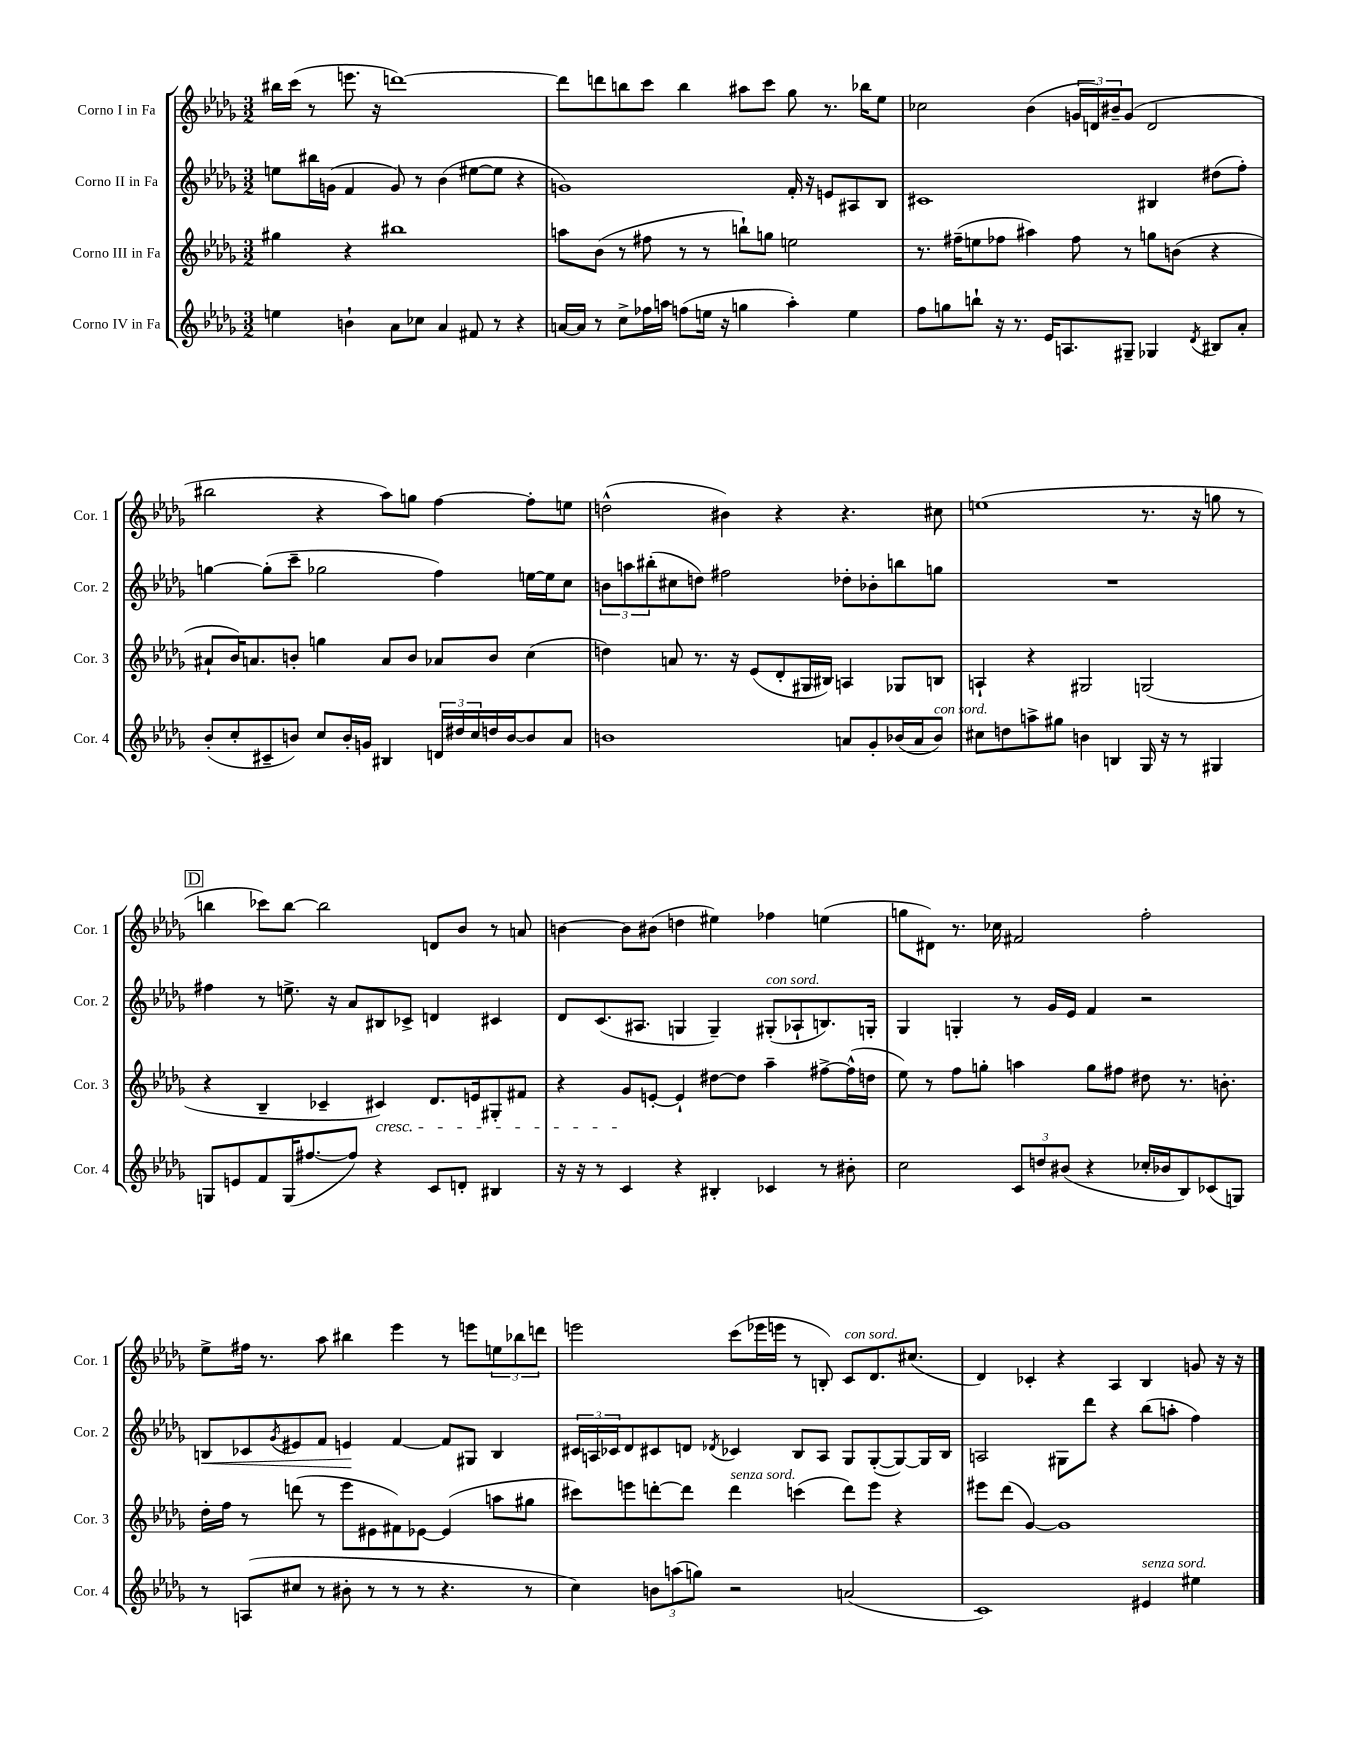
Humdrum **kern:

**kern	**kern	**kern	**kern
*staff4	*staff3	*staff2	*staff1
*clefG2	*clefG2	*clefG2	*clefG2
*k[b-e-a-d-g-]	*k[b-e-a-d-g-]	*k[b-e-a-d-g-]	*k[b-e-a-d-g-]
*M3/2	*M3/2	*M3/2	*M3/2
4ee	4gg#	8ee	16bb#
.	.	.	(16ccc
.	.	16bb#	8r
.	.	(16g	.
4b`	4r	4f	8.eee
.	.	.	16r
8a-	1bb#	8g)	[1ddd)
8cc-	.	8r	.
4a-	.	(4b-	.
8f#	.	[8ee#	.
8r	.	8ee#]	.
4r	.	4r	.
=	=	=	=
[16a	8aa	1g)	8ddd]
16a]	.	.	.
8r	(8b-	.	8ddd
8cc^	8r	.	8bb
16ff-	8ff#	.	8ccc
16aa	.	.	.
(8ff	8r	.	4bb
16ee	8r	.	.
16r	.	.	.
4gg	8bb`)	.	8aa#
.	8gg	.	8ccc
4aa')	2ee	16f'	8gg-
.	.	16r	.
.	.	8e	8.r
4ee	.	8A#	.
.	.	.	16bb-
.	.	8B-	8ee-
=	=	=	=
8ff	8.r	1c#	2cc-
8gg	.	.	.
.	(16ff#~	.	.
8bb`	8ee	.	.
16r	8ff-	.	.
8.r	.	.	.
.	4aa#)	.	(4b-
16e-	.	.	.
8.A	.	.	.
.	8ff-	.	24g
.	.	.	24d)
.	.	.	24b#~
8G#~	8r	.	(8g
4G-	8gg	4B#	2d
.	(8b	.	.
8qd-	.	.	.
8B#	4r	(8dd#	.
8a-'	.	8ff')	.
=	=	=	=
(8b-'	8a#`	[4gg	2bb#
8cc'	16b-)	.	.
.	8.a	.	.
8c#~	.	(8gg']	.
8b)	8b'	8ccc~	.
8cc	4gg	2gg-	4r
16b'	.	.	.
16g	.	.	.
4B#	8a	.	8aa-)
.	8b	.	8gg
24d	8a-	4ff)	[4ff
24dd#	.	.	.
24cc	.	.	.
16dd	8b	.	.
[16b	.	.	.
8b]	(4cc	[16ee	8ff']
.	.	16ee]	.
8a-	.	8cc	8ee
=	=	=	=
1b	4dd)	12b	(2dd^^
.	.	12aa	.
.	.	(12bb#'	.
.	8a	8cc#	.
.	8.r	8dd)	.
.	.	2ff#	4b#)
.	16r	.	.
.	(8e-	.	.
.	8d-'	.	4r
.	16G#	.	.
.	16B#)	.	.
8a	4A	8dd-'	4.r
8g-'	.	8b-'	.
(16b-	8G-	8bb	.
16a	.	.	.
8b-)	8B	8gg	8cc#
=	=	=	=
8cc#	4A`	1.r	(1ee
8dd	.	.	.
8aa^	4r	.	.
8gg#	.	.	.
4b	2G#	.	.
4B	.	.	.
16G-	(2G	.	8.r
16r	.	.	.
8r	.	.	.
.	.	.	16r
4G#	.	.	8gg
.	.	.	8r
=	=	=	=
8G	4r	4ff#	4bb
8e	.	.	.
8f	4B-~	8r	8ccc-)
(16G	.	8.ee^	[8bb
[8.ff#	.	.	.
.	4c-~	.	2bb]
.	.	16r	.
8ff#])	.	8a-	.
4r	4c#)	8B#	.
.	.	8c-^	.
8c	8.d-	4d	8d
8d'	.	.	8b-
.	16e	.	.
4B#	8G#'	4c#	8r
.	8f#	.	8a
=	=	=	=
16r	4r	8d-	[4b
16r	.	.	.
8r	.	(8.c	.
4c	8g-	.	8b]
.	.	8.A#	.
.	[8e'	.	(8b#
4r	4e`]	4G	4dd
4B#'	[8dd#	4G~)	4ee#)
.	8dd#]	.	.
4c-	4aa-~	(8G#'	4ff-
.	.	8A-`	.
8r	[8ff#^	8.B)	(4ee
8b#'	(16ff#^^]	.	.
.	16dd	16G'	.
=	=	=	=
2cc	8ee-)	4G-	8gg
.	8r	.	8d#)
.	8ff	4G'	8.r
.	8gg'	.	.
.	.	.	16cc-
12c	4aa	8r	2f#
12dd	.	.	.
.	.	16g-	.
(12b#	.	.	.
.	.	16e-	.
4r	8gg	4f	.
.	8ff#	.	.
16cc-'	8dd#	2r	2ff'
16b-	.	.	.
8B-)	8.r	.	.
(8c-	.	.	.
.	8.b'	.	.
8G)	.	.	.
=	=	=	=
8r	16dd-'	8B	8ee-^
.	16ff	.	.
(8A	8r	8c-	16ff#
.	.	.	8.r
.	.	8qg-	.
8cc#	(8ddd	8e#	.
8r	8r	8f	8aa-
8b#'	8eee-	4e	4bb#
8r	8e#	.	.
8r	8f#)	[4f	4eee-
8r	[8e-	.	.
4.r	(4e-]	8f]	8r
.	.	8G#	8eee
.	8aa	4B	12ee
.	.	.	12bb-
8r	8gg#	.	.
.	.	.	12ddd
=	=	=	=
4cc)	8ccc#)	24c#	2eee
.	.	24A	.
.	.	24c-	.
.	8eee	8d-	.
12b	[8ddd'	8c#	.
(12aa	.	.	.
.	8ddd]	8d	.
12gg)	.	.	.
.	.	8qd-	.
2r	4ddd	4c-	(8ccc
.	.	.	16eee-
.	.	.	16eee
.	(4ccc	8B-	8r
.	.	8A	8B')
(2a	8ddd)	8G-	8c
.	8eee	([8G-'	8.d-
.	4r	8G-_)	.
.	.	.	(8.cc#
.	.	16G-]	.
.	.	16B-	.
=	=	=	=
1c)	8eee#	2A	4d-)
.	(8ddd-	.	.
.	[4g-)	.	4c-'
.	1g-]	8G#	4r
.	.	8ddd-	.
.	.	4r	4A-
4e#	.	(8bb-	4B-
.	.	8aa'	.
4ee#	.	4ff)	8g
.	.	.	16r
.	.	.	16r
==	==	==	==
*-	*-	*-	*-
